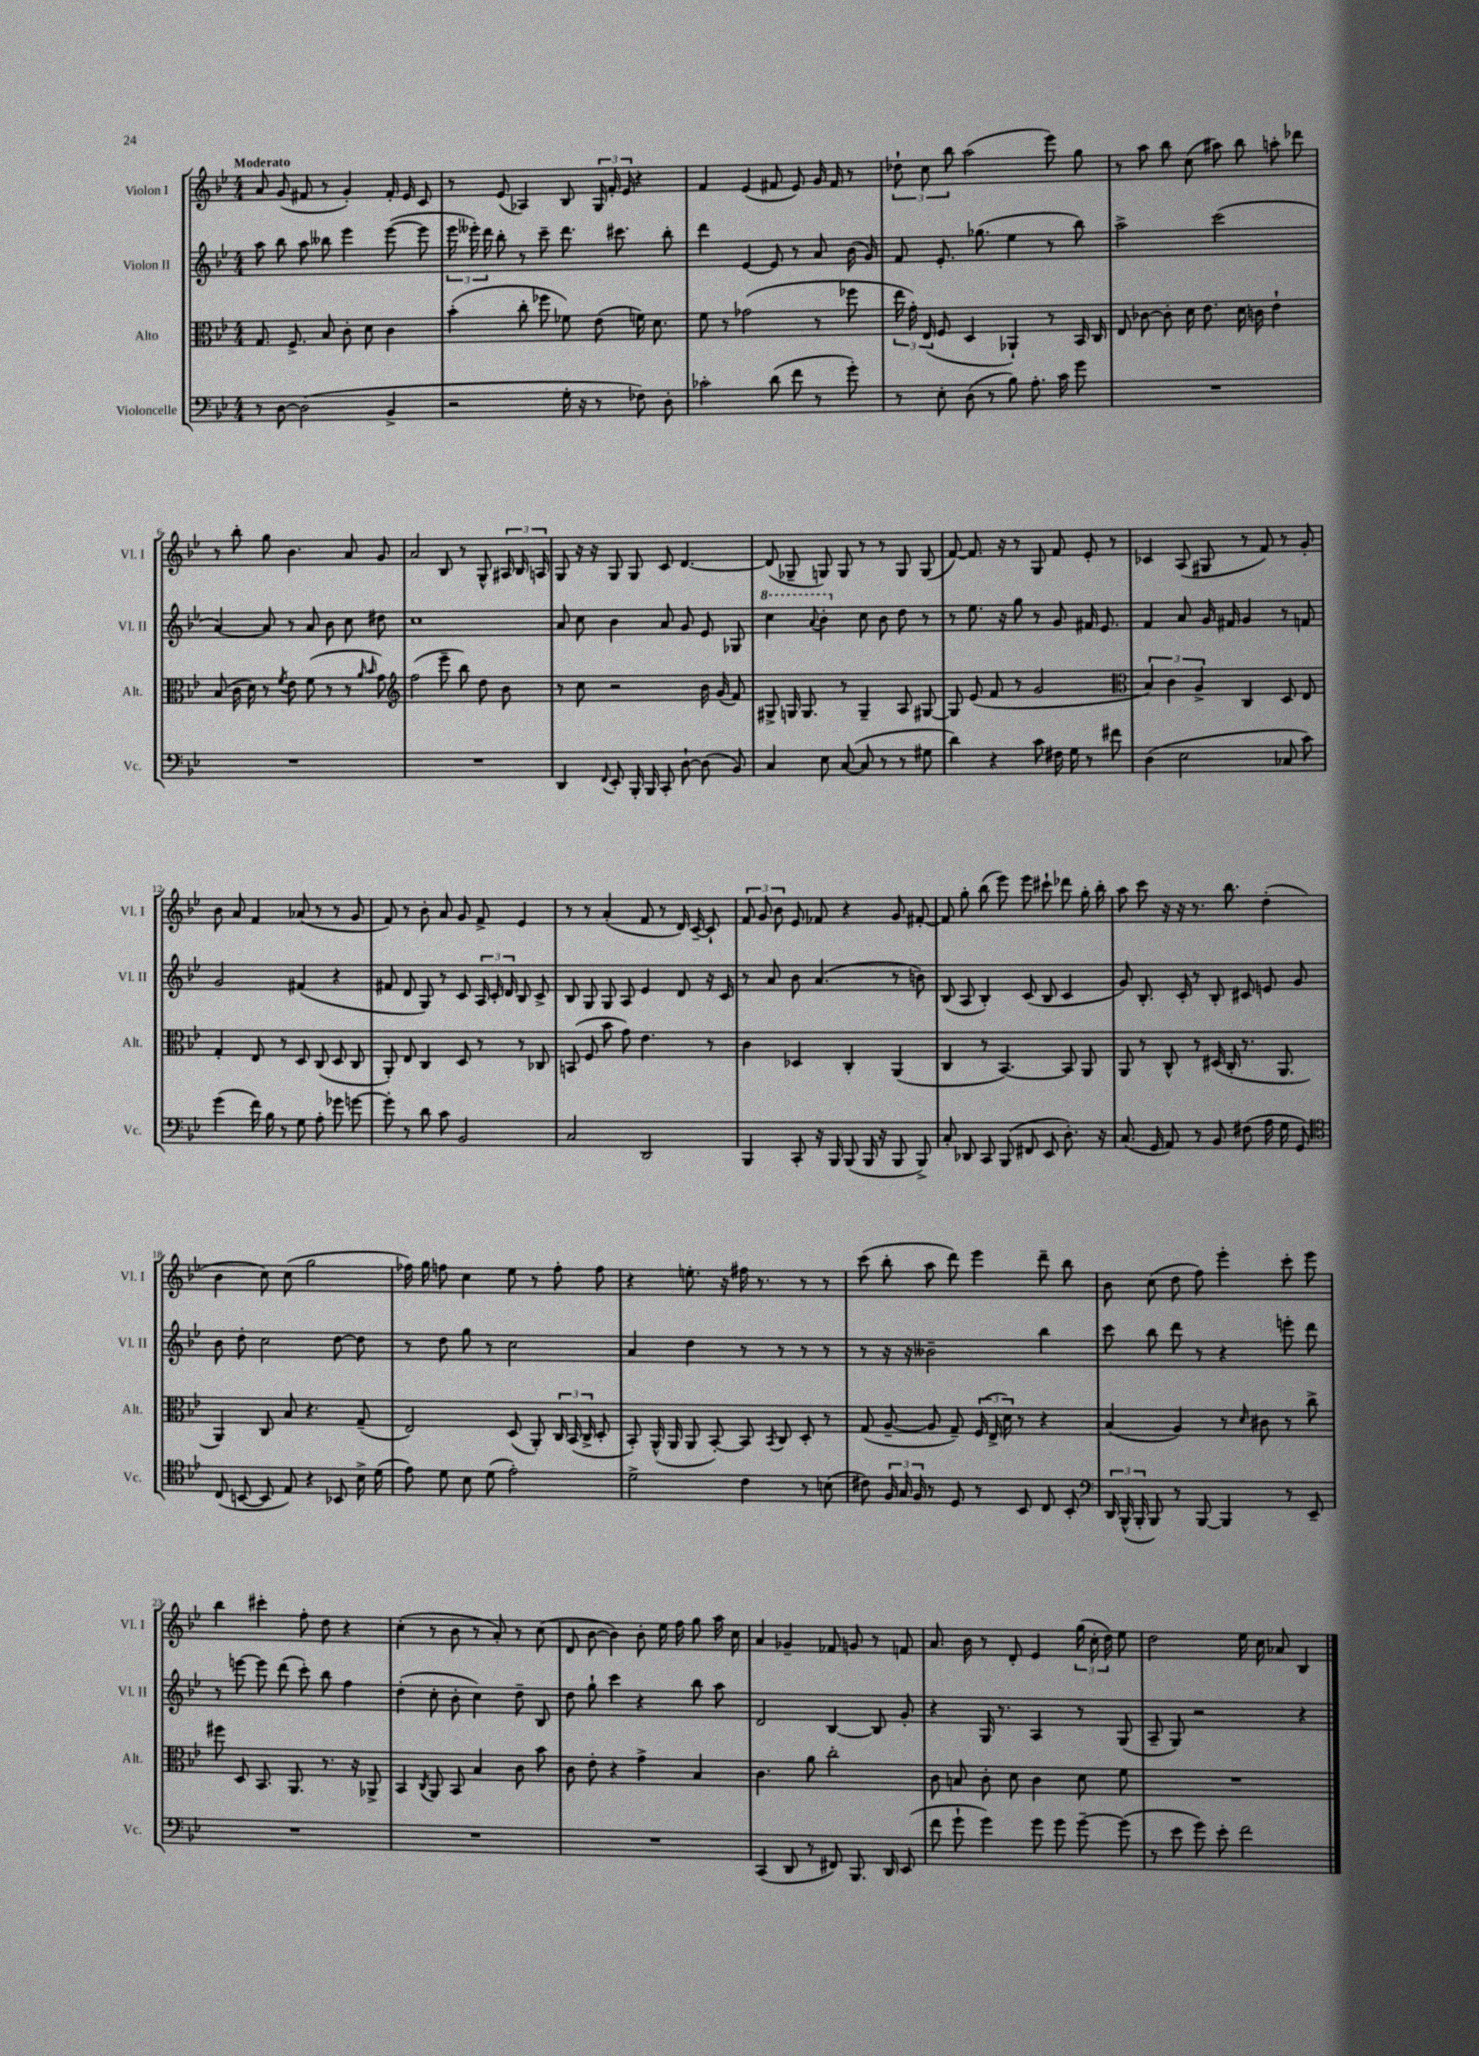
<<
\new StaffGroup <<
\new Staff = "s0" \with { instrumentName = "Violon I" shortInstrumentName = "Vl. I" } {
    \clef treble \key bes \major \numericTimeSignature \time 4/4 \tempo "Moderato"
    \autoBeamOff a'8 g'8( fis'8 r8 g'4-.) fis'16-. ees'16 c'8 |
    r8 ees'8( aes4) bes8 \tuplet 3/2 { g16 f'16-. ees'16 } r4 |
    f'4 ees'4( fis'8 ees'8) g'16 fis'16 r8 |
    \tuplet 3/2 { des''8-! c''8 bes''8 } a''2( ees'''8) g''8 |
    r8 a''8 bes''8 c''8( ais''8) bes''8 a''8-. des'''8 |
    r8 bes''8-. g''8 bes'4. a'8 g'8 |
    a'2 bes8 r8 g8-^ \tuplet 3/2 { ais16 bes16 a16 } |
    g8 r16 r16 g8 g8 c'8 d'4.~ |
    d'8( ges8-- g8) g8 r8 r8 g8 g8( |
    f'8~) f'8. r16 r8 g8 f'8 ees'8-. r8 |
    ces'4 a8( gis8 r8 f'8) r8 g'8-. |
    bes'8 a'8 f'4 aes'8( r8 r8 g'8 |
    f'8) r8 bes'8-. a'8 g'8 f'8-> ees'4 |
    r8 r8 a'4-.( f'8 r8 d'16) c'16~-- c'8-! |
    \tuplet 3/2 { f'8 g'8 bes'8 } ees'8 fes'8 r4 g'8 fis'8~-. |
    fis'8 g''8-. bes''8( ees'''8) ees'''8 cis'''8-! des'''8 g''16-. bes''16-. |
    a''8 c'''8 r16 r16 r8. bes''8. d''4-.( |
    bes'4 c''8) c''8( g''2 |
    fes''16) g''16 f''8 c''4 ees''8 r8 f''8-. f''8 |
    r4 e''8.-. r16 fis''16 r8. r8 r8 |
    c'''8( bes''8-. a''8 d'''8) ees'''4 d'''8-- bes''8 |
    bes'8 c''8( d''8 f''8) ees'''4-. c'''8-. ees'''8 |
    bes''4 cis'''4-. f''8-. d''8 r4 |
    c''4-.( r8 bes'8 r8 a'8-.) r8 c''8( |
    d'8 bes'8~ bes'4) bes'8-. ees''16 f''16 g''8 a''16 c''16 |
    a'4 ges'4-- fes'8 g'8 r8 f'8 |
    a'8. bes'16 r8 d'8-. ees'4 \tuplet 3/2 { g''16( c''16-. d''16) } ees''8 |
    d''2 ees''16 c''16 aes'8 bes4 \bar "|." |
}
\new Staff = "s1" \with { instrumentName = "Violon II" shortInstrumentName = "Vl. II" } {
    \clef treble \key bes \major \numericTimeSignature \time 4/4
    \autoBeamOff a''8 bes''8 a''8 beses''8 ees'''4 ees'''8~( ees'''8 |
    \tuplet 3/2 { ees'''16 eeses'''16-.) d'''16 } bes''8-. r8 c'''8-- d'''8. cis'''8. bes''8-. |
    d'''4 ees'4~ ees'8 r8 a'8 bes'16( g'16) |
    f'8 ees'8.-. ges''8.( ees''4 r8 bes''8) |
    a''2-> c'''2( |
    a'4~) a'8 r8 a'8 bes'8 c''8 dis''8 |
    c''1 |
    a'8 c''8 bes'4 a'8 g'8 ees'8 ges8 |
    \ottava #1 c'''4 \appoggiatura { a''8 } bes''4-. \ottava #0 c''8 bes'8 d''8 r8 |
    r8 ees''8. r16 g''8 r8 g'8 fis'16 ees'8. |
    f'4 a'8 g'16 fis'16 g'4 r8 f'8 |
    g'2 fis'4( r4 |
    fis'8 d'8 g8) r8 c'8 \tuplet 3/2 { a16 c'16-. d'16 } bes8 c'8-> |
    bes8 g8 g8 a8 ees'4 d'8 r16 c'16 |
    r8 a'8 bes'8 a'4.( r8 b'8) |
    bes8( a8 bes4-.) c'8( bes8 c'4 |
    g'8) bes8.-. c'16-. r8 bes8-. cis'8 e'8 g'8 |
    bes'8 d''8-. c''2 d''8~ d''8 |
    r8 d''8 g''8 r8 c''2 |
    a'4 d''4 r8 r8 r8 r8 |
    r8 r16 r16 beses'2-- bes''4 |
    c'''8 bes''8 d'''8 r8 r4 e'''8-. d'''8 |
    r8 e'''8~ e'''8 d'''8( c'''8-.) bes''8 f''4 |
    d''4-.( c''8-. bes'8-. c''4) d''8-- bes8 |
    d''8 g''8-! c'''4 r4 bes''8 a''8 |
    d'2 bes4~ bes8 g'8-. |
    r4 g16 r8. a4 r8 g8( |
    a8-- g8) r2 r4 \bar "|." |
}
\new Staff = "s2" \with { instrumentName = "Alto" shortInstrumentName = "Alt." } {
    \clef alto \key bes \major \numericTimeSignature \time 4/4
    \autoBeamOff g8. f8.-> bes8 c'8-. d'8 c'4 |
    bes'4-.( c''8-. fes''8 fes'8) ees'8( f'16) d'8. |
    f'8 r8 ges'2( r8 fes''8 |
    \tuplet 3/2 { ees''16 g'16-.) ees16( } f8 d4 aes,4-!) r8 bes,16 c16 |
    ees8 ces'8~ ces'8-. d'16 ees'8. d'16 c'16 ees'4-! |
    bes8( c'16 d'16) r8 \acciaccatura { f'8 } ees'8 f'8( r8 r8 \grace { a'16 bes'16 } g'8) |
    \clef treble f''2( ees'''8-- bes''8) d''8 bes'8 |
    r8 c''8 r2 bes'16 g'16( f'8) |
    gis8-> g16 g8. r8 g4-- a8 gis8~ |
    gis8 ees'8( f'8 r8 g'2 |
    \clef alto \tuplet 3/2 { bes4) c'4 a4-> } c4 d8 ees8 |
    g4-. ees8 r8 d8 c8( d8 c8 |
    a,8-.) ees8 c4 d8 r8 r8 ces8 |
    b,8( f8 bes'8 g'8) ees'4. r8 |
    c'4 des4 c4-. a,4( |
    c4 r8 bes,4.~) bes,8 a,8 |
    a,8 r8 c8-^ r8 dis16( c16-. r8. a,8. |
    a,4) c8 bes8 r4. g8--( |
    ees2) d8( a,8-.) \tuplet 3/2 { c16 bes,16( c16-> } d8-. |
    bes,8-.) a,16-^( a,16 a,8 bes,8~-.) bes,8 \acciaccatura { bes,8 } c8 d8-. r8 |
    g8( a8~-- a8 g8--) \tuplet 3/2 { f16( ees16-> d'16) } r8 r4 |
    bes4( a4) r8 \grace { d'16 } cis'8 r8 c''8-> |
    fis''8 d8 bes,8. a,8. r8. r16 aes,8-> |
    bes,4 \acciaccatura { c8 } a,8 bes,8 bes4 c'8 bes'8 |
    c'8 ees'8-. r4 g'4-> bes4 |
    c'4. a'8 c''2-. |
    c'8 b8 c'8-. d'8 c'4 d'8 f'8 |
    R1 \bar "|." |
}
\new Staff = "s3" \with { instrumentName = "Violoncelle" shortInstrumentName = "Vc." } {
    \clef bass \key bes \major \numericTimeSignature \time 4/4
    \autoBeamOff r8 d8~ d2( bes,4-> |
    r2 g16-. r16 r8 fes8) d8-. |
    ces'2-. d'8( f'8 r8 g'8-.) |
    r8 ees8-. d8( r8 bes8) a8.-. c'16 g'8 |
    R1 |
    R1 |
    R1 |
    d,4 \appoggiatura { f,8 } ees,8-. bes,,16-. bes,,16 c,8-. d8~-! d8( bes,8) |
    c4 ees8 c8~( c8 r8 r8 gis8 |
    d'4) r4 c'8 fis16 g16 r8 fis'8 |
    d4( ees2 ces8 c'8) |
    g'4( f'16) bes16 r8 g8 a8-. ges'8 g'8~ |
    g'8-. r8 d'8 c'8 bes,2 |
    c2 d,2 |
    bes,,4 c,8-. r16 bes,,16 bes,,8( bes,,16 r16 bes,,8 bes,,8->) |
    c8-. des,8 c,8 bes,,8( fis,8 ees,8 d8.-.) r16 |
    c8.( g,16 a,8) r8 bes,8 fis8( a16 g16 g,8) |
    \clef tenor c8( b,8~ b,8 ees8) r4 bes,8 bes16-> d'16( |
    ees'8) d'8 bes8 d'8( ees'2-.) |
    d'2-> c'4 r8 b8( |
    cis'8) \tuplet 3/2 { f16 g16 f16 } r8 d8 r8 bes,8 c8 bes,8-. |
    \clef bass \tuplet 3/2 { d,16 bes,,16-^( bes,,16-. } bes,,8) r8 bes,,8~ bes,,4 r8 ees,8-- |
    R1 |
    R1 |
    R1 |
    c,4( d,8 r8 fis,8) bes,,8. d,16 ees,8( |
    f'8 g'8-! g'4) g'8 g'8 g'8~-- g'8( |
    r8 ees'8 g'8) ees'8-. f'2 \bar "|." |
}
>>
>>
